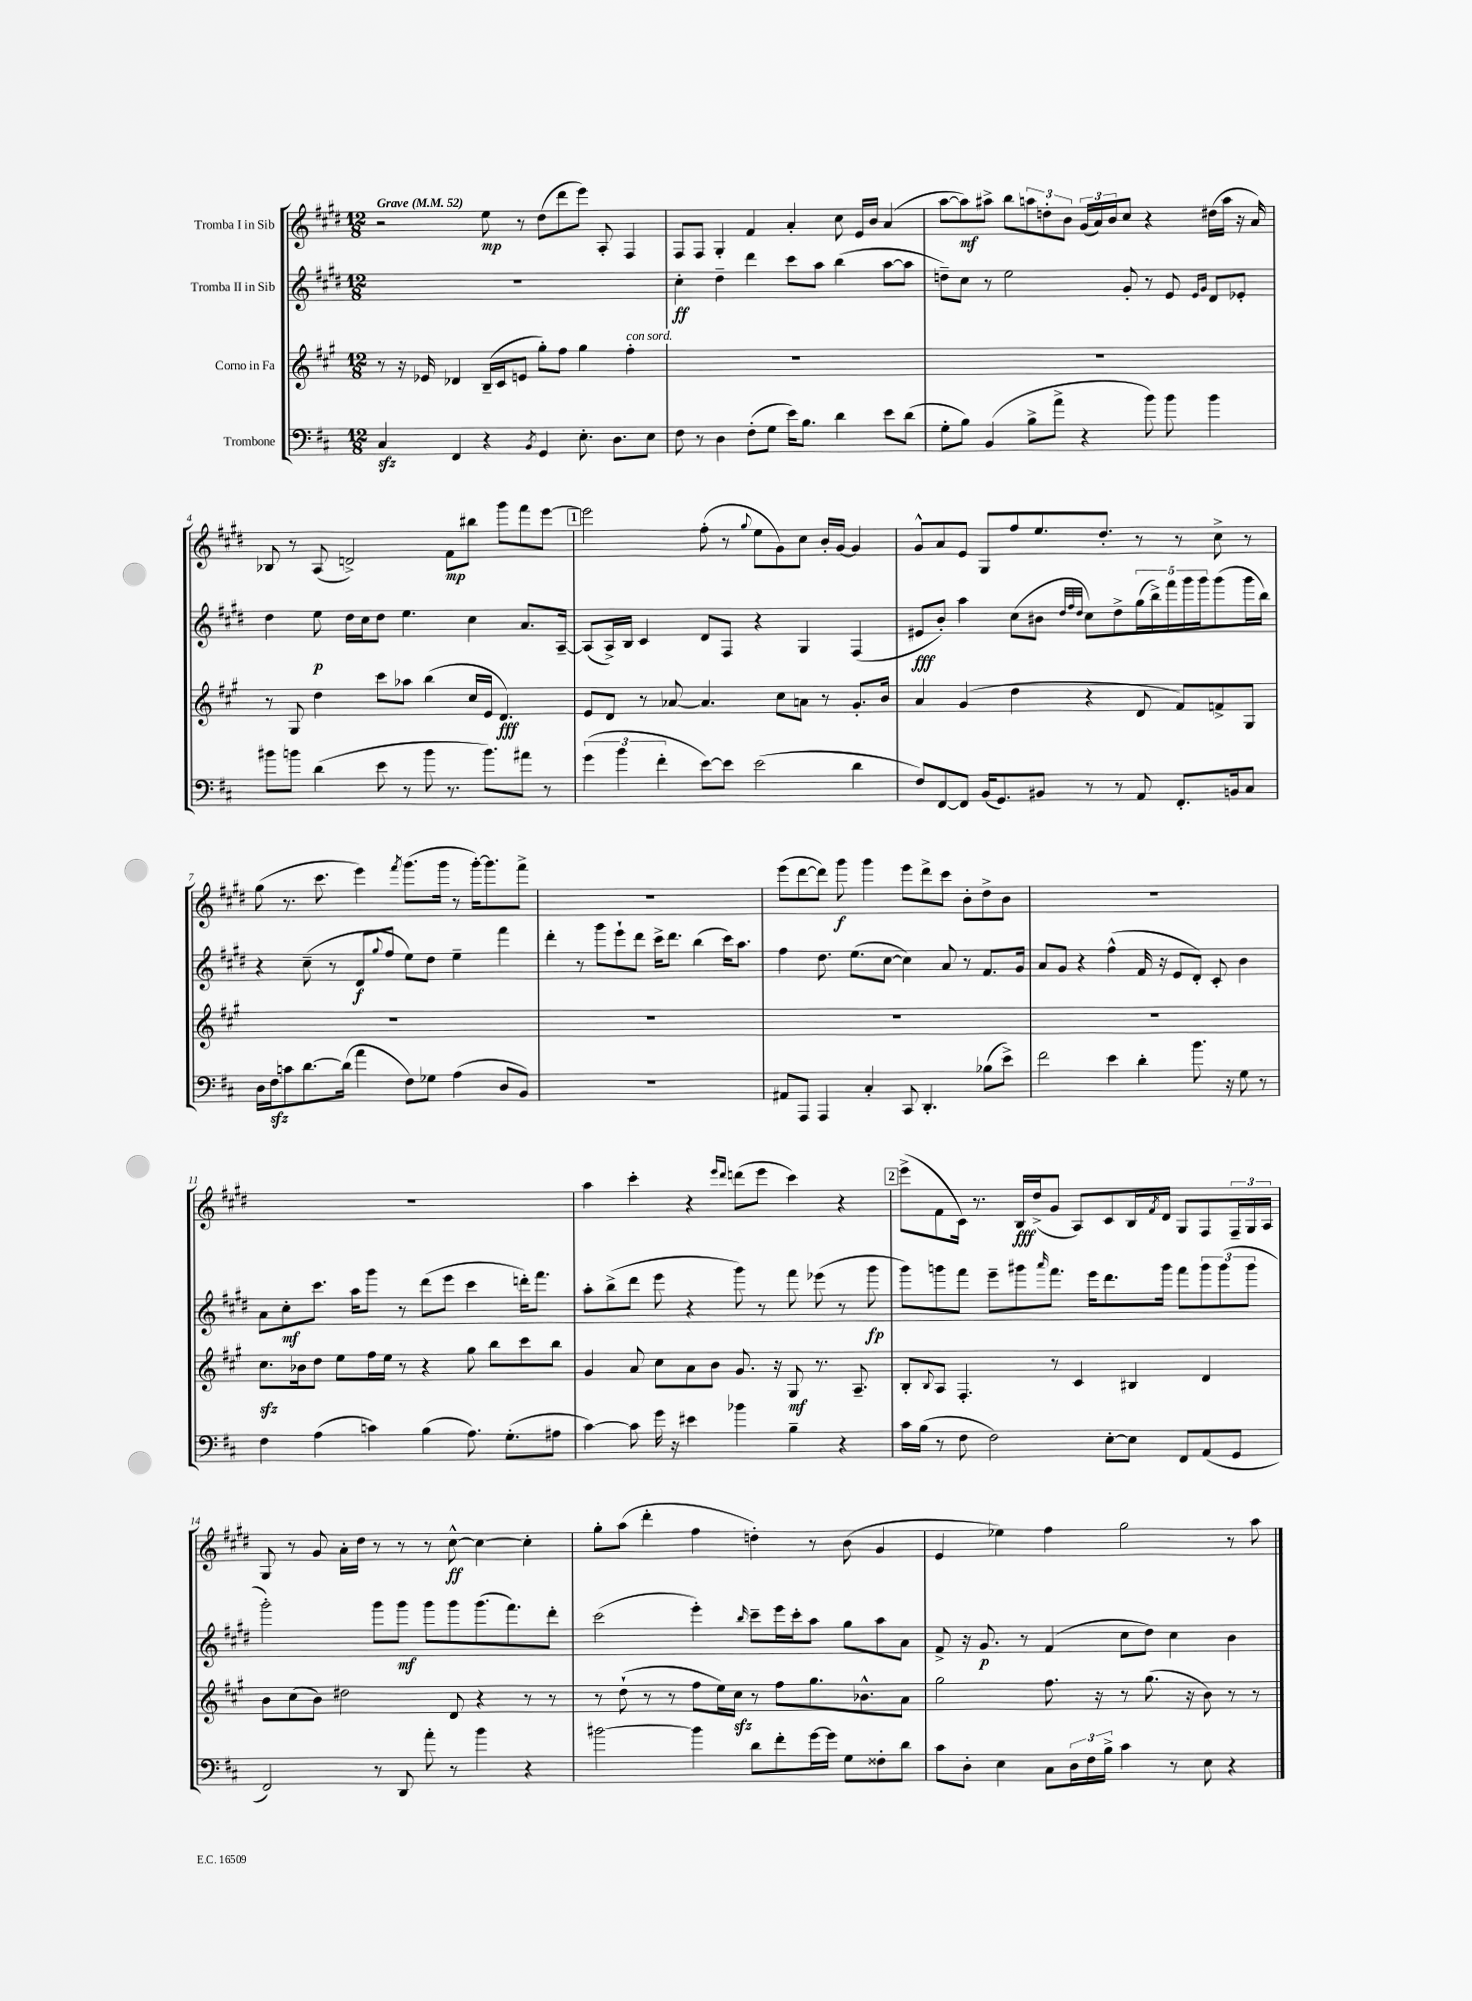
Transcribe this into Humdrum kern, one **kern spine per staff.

**kern	**kern	**kern	**kern
*staff4	*staff3	*staff2	*staff1
*clefF4	*clefG2	*clefG2	*clefG2
*k[f#c#]	*k[f#c#g#]	*k[f#c#g#d#]	*k[f#c#g#d#]
*M12/8	*M12/8	*M12/8	*M12/8
*MM52	*MM52	*MM52	*MM52
4C#/	8r	1.r	2r
.	16r	.	.
.	16e-/	.	.
4FF#/	4d-/	.	.
4r	(16B~/LL	.	8ee\
.	16c#/J	.	.
.	8e/J	.	8r
8qBB/	.	.	.
4GG/	8gg#'\L)	.	(8dd#\L
.	8ff#\J	.	8ddd#\
8.E'\	4gg#\	.	8eee\J)
.	.	.	8A'/
8.D\L	.	.	.
.	4ff#'\	.	4F#/
8E\J	.	.	.
=	=	=	=
8F#\	1.r	4cc#'\	8F#/L
8r	.	.	8F#/J
4D\	.	4dd#~\	4G#'/
(8F#'\L	.	4ddd#\	4f#/
8G\J	.	.	.
16e\LK)	.	8ccc#\L	4a'/
8.B\J	.	.	.
.	.	8aa\J	.
4d\	.	(4bb\	8cc#\
.	.	.	16e/LL
.	.	.	16b/JJ
8e\L	.	[8aa\L	(4a/
(8d\J	.	8aa\]J	.
=	=	=	=
8G'\L	1.r	8dd~\L)	[8aa\L
8B\J)	.	8cc#\J	8aa\])
(4BB/	.	8r	8aa#^\J
.	.	2ee\	8bb\L
8B^\L	.	.	12aa\
.	.	.	12dd'\
8a^\J	.	.	.
.	.	.	12b\J
4r	.	.	(24g#/LL
.	.	.	24a/)
.	.	.	24b/J
.	.	8g#'/	8cc#/J
8b\)	.	8r	4r
8b\	.	8e/	.
.	.	16qqe/LL	.
.	.	16qqg#/JJ	.
4b\	.	8d#/L	(16dd#\LL
.	.	.	16aa\JJ
.	.	8e-'/J	16r
.	.	.	16a/)
=	=	=	=
8b#\L	8r	4dd#\	8B-/
8b\J	8G#/	.	8r
(4d\	4dd\	8ee\	(8A/
.	.	16dd#\LL	2d^/)
.	.	16cc#\J	.
8e\	8ccc#\L	8dd#\J	.
8r	8aa-\J	4.ee\	.
8b\	(4bb\	.	.
8.r	.	.	8f#\L
.	16cc#/LL	4cc#\	8bb#\J
8.b\L)	16e/JJ	.	.
.	4.d/)	.	8ggg#\L
8a#\J	.	8.a/L	8fff#\
8r	.	.	[8eee\J
.	.	[16A~/Jk	.
=	=	=	=
(6g\	8e/L	(8A/]L	2eee\]
.	8d/J	16A^/L)	.
6b\	.	.	.
.	.	16B/JJ	.
.	8r	4c#/	.
6f#'\	.	.	.
.	[8a-/	.	.
[8e\L)	4.a-/]	8d#/L	(8ff#'\
8e\]J	.	8F#/J	8r
.	.	.	8qqgg#/
(2e\	.	4r	8ee\L
.	8cc#\L	.	8g#\)
.	8a\J	4G#/	8cc#\J
.	8r	.	16b'/LL
.	.	.	[16g#/JJ
4d\	8.g#'/L	(4F#/	4g#/]
.	16b/Jk	.	.
=	=	=	=
8F#/L)	4a/	8e#/L	8g#^^/L
[8FF#/	.	8b'/J)	8a/
8FF#/]J	(4g#/	4aa\	8e/J
(16BB/LK	.	.	8G#/L
8.GG/)	.	.	.
.	4dd\	(8cc#\L	8ff#/
8BB#/J	.	8b#\J	8.ee/
.	.	32qqdd#/LLL	.
.	.	32qqff#/	.
.	.	32qqdd#/JJJ	.
8r	4r	8cc#\L)	.
.	.	.	8.dd#'/J
8r	.	8dd#^\	.
8AA/	8d/	(20gg#\L	8r
.	.	20bb^\)	.
.	.	20fff#\	.
8.FF#'/L	8f#/L)	.	8r
.	.	20ggg#\	.
.	.	20ggg#\J	.
.	8f^/	(8ggg#\	8cc#^\
16BB/k	.	.	.
8C#/J	8G#/J	16ggg#\L	8r
.	.	16bb\JJ)	.
=	=	=	=
16D\LL	1.r	4r	(8gg#\
16F#\J	.	.	.
8c\	.	.	8.r
[8.d\	.	(8cc#~\	.
.	.	.	8.ccc#\
.	.	8r	.
(16d\]Jk	.	.	.
4a\	.	8d#/L	4eee\)
.	.	8qqgg#/	.
.	.	8ff#/J	.
.	.	.	8qfff#/
8F#\L)	.	8ee\L)	(8.ggg#\L
8G-\J	.	8dd#\J	.
.	.	.	16ggg#\Jk
(4A\	.	4ee~\	8r
.	.	.	[16ggg#'\LK)
.	.	.	8.ggg#\]
8D/L	.	4fff#\	.
8BB/J)	.	.	8fff#^\J
=	=	=	=
1.r	1.r	4ddd#'\	1.r
.	.	8r	.
.	.	8ggg#\L	.
.	.	8eee`\	.
.	.	8ddd#\J	.
.	.	16ccc#^\LK	.
.	.	8.ddd#\J	.
.	.	(4bb\	.
.	.	16ccc#\LK)	.
.	.	8.aa\J	.
=	=	=	=
8AA#/L	1.r	4ff#\	(8eee\L
8AAA/J	.	.	[8ddd#\
4AAA/	.	8.dd#\	8ddd#\]J)
.	.	.	8ggg#\
.	.	(8.ee\L	.
4C#'/	.	.	4ggg#\
.	.	[8cc#\J	.
8CC#/	.	4cc#\])	8eee\L
4.DD'/	.	.	8ddd#^\
.	.	8a/	8ccc#\J
.	.	8r	8b'\L
(8B-\L	.	8.f#/L	8dd#^\
8e^\J)	.	.	8b\J
.	.	16g#/Jk	.
=	=	=	=
2f#\	1.r	8a/L	1.r
.	.	8g#/J	.
.	.	4r	.
4e\	.	(4ff#^^\	.
4d'\	.	16f#/	.
.	.	16r	.
.	.	8e/L	.
8.b\	.	8d#'/J)	.
.	.	8c#'/	.
16r	.	.	.
8G\	.	4b\	.
8r	.	.	.
=	=	=	=
4F#\	8.cc#\L	8a\L	1.r
.	.	8cc#'\	.
.	16b-\k	.	.
(4A\	8dd\J	8.ccc#\J	.
.	8ee\L	.	.
.	.	16aa\LK	.
4c\)	16ff#\L	8ggg#\J	.
.	16ee\JJ	.	.
.	8r	8r	.
(4B\	4r	(8ddd#\L	.
.	.	8eee\J	.
8.A\)	8gg#\	4ccc#\	.
.	8bb\L	.	.
(8.G'\L	.	.	.
.	8ccc#\	16ddd'\LK)	.
.	.	8.fff#\J	.
8A#\J	8bb\J	.	.
=	=	=	=
[4c#\)	4g#/	8aa'\L	4aa\
.	.	(8bb^\	.
8c#\]	8a/	8ddd#\J	4ccc#'\
16g\	8cc#\L	8eee\	.
16r	.	.	.
4e#\	8a\	4r	4r
.	8b\J	.	.
.	.	.	16qqeee/LL
.	.	.	16qqddd#/JJ
4b-\	8.g#/	8ggg#\)	(8ddd\L
.	.	8r	8eee\J
.	16r	.	.
4B~\	8G#/	8fff#\	4ccc#\)
.	8.r	(8eee-\	.
4r	.	8r	4r
.	8.A~/	.	.
.	.	8ggg#\	.
=	=	=	=
16c#\LL	8B'/L	8ggg#\L)	(8eee^\L
(16B\JJ	.	.	.
.	8qqB/	.	.
8r	8A/J	8ggg\	8f#\
8F#\	4.F#'/	8fff#\J	16c#\Jk)
.	.	.	8.r
2F#\)	.	8eee~\L	.
.	.	8ggg#\	16B/LL
.	.	.	(16dd#^/J
.	.	16qqaaa/	.
.	8r	8.fff#\J	8g#/J
.	4c#/	.	8A/L)
.	.	16eee\LK	.
[8E'\L	.	8.ddd#\	8c#/
8E\]J	4B#/	.	16B/L
.	.	.	8qf#/
.	.	16ggg#\Jk	16d#/JJ
8FF#/L	.	8fff#\L	8G#/L
(8AA/	4d/	12ggg#\	8F#/
.	.	(12ggg#\	.
8GG/J	.	.	24F#~/L
.	.	12ggg#\J	24G#/
.	.	.	24A/JJ
=	=	=	=
2FF#/)	8b\L	2ggg#'\)	8G#/
.	(8cc#\	.	8r
.	8b\J)	.	8g#/
.	2dd#\	.	16a'\LL
.	.	.	16dd#\JJ
8r	.	8ggg#\L	8r
8DD/	.	8ggg#\J	8r
8a'\	.	8ggg#\L	8r
8r	8d/	8ggg#\	[8cc#^^\
4b\	4r	(8.ggg#\	4cc#\_
.	.	8.fff#\)	.
4r	8r	.	4cc#'\]
.	8r	8ddd#'\J	.
=	=	=	=
[2b#\	8r	(2ccc#\	8gg#'\L
.	(8dd`\	.	(8aa\J
.	8r	.	4ddd#'\
.	8r	.	.
4b#\]	8ff#\L	4eee'\)	4ff#\
.	16ee\L)	.	.
.	16cc#\JJ	.	.
.	.	16qqbb/	.
8d\L	8r	8ccc#~\L	4dd'\)
8f#'\	8ff#\L	16eee\L	.
.	.	16ccc#'\J	.
[16g\L	8.gg#\	8aa\J	8r
16g\]JJ	.	.	.
8G\L	.	8gg#\L	(8b\
.	8.b-^^\	.	.
8F##'\	.	8aa\	4g#/
8d\J	8a\J	8a\J	.
=	=	=	=
8c#\L	2gg#\	8f#^/	4e/
8D'\J	.	16r	.
.	.	8.g#/	.
4E\	.	.	4ee-\)
.	.	8r	.
8C#\L	8.ff#\	(4f#/	4ff#\
24D\L	.	.	.
24F#\	.	.	.
.	16r	.	.
24B^\JJ	.	.	.
4c#\	8r	8cc#\L	2gg#\
.	(8.gg#\	8dd#\J)	.
8r	.	4cc#\	.
.	16r	.	.
8E\	8b\)	.	.
4r	8r	4b\	8r
.	8r	.	8aa\
==	==	==	==
*-	*-	*-	*-
